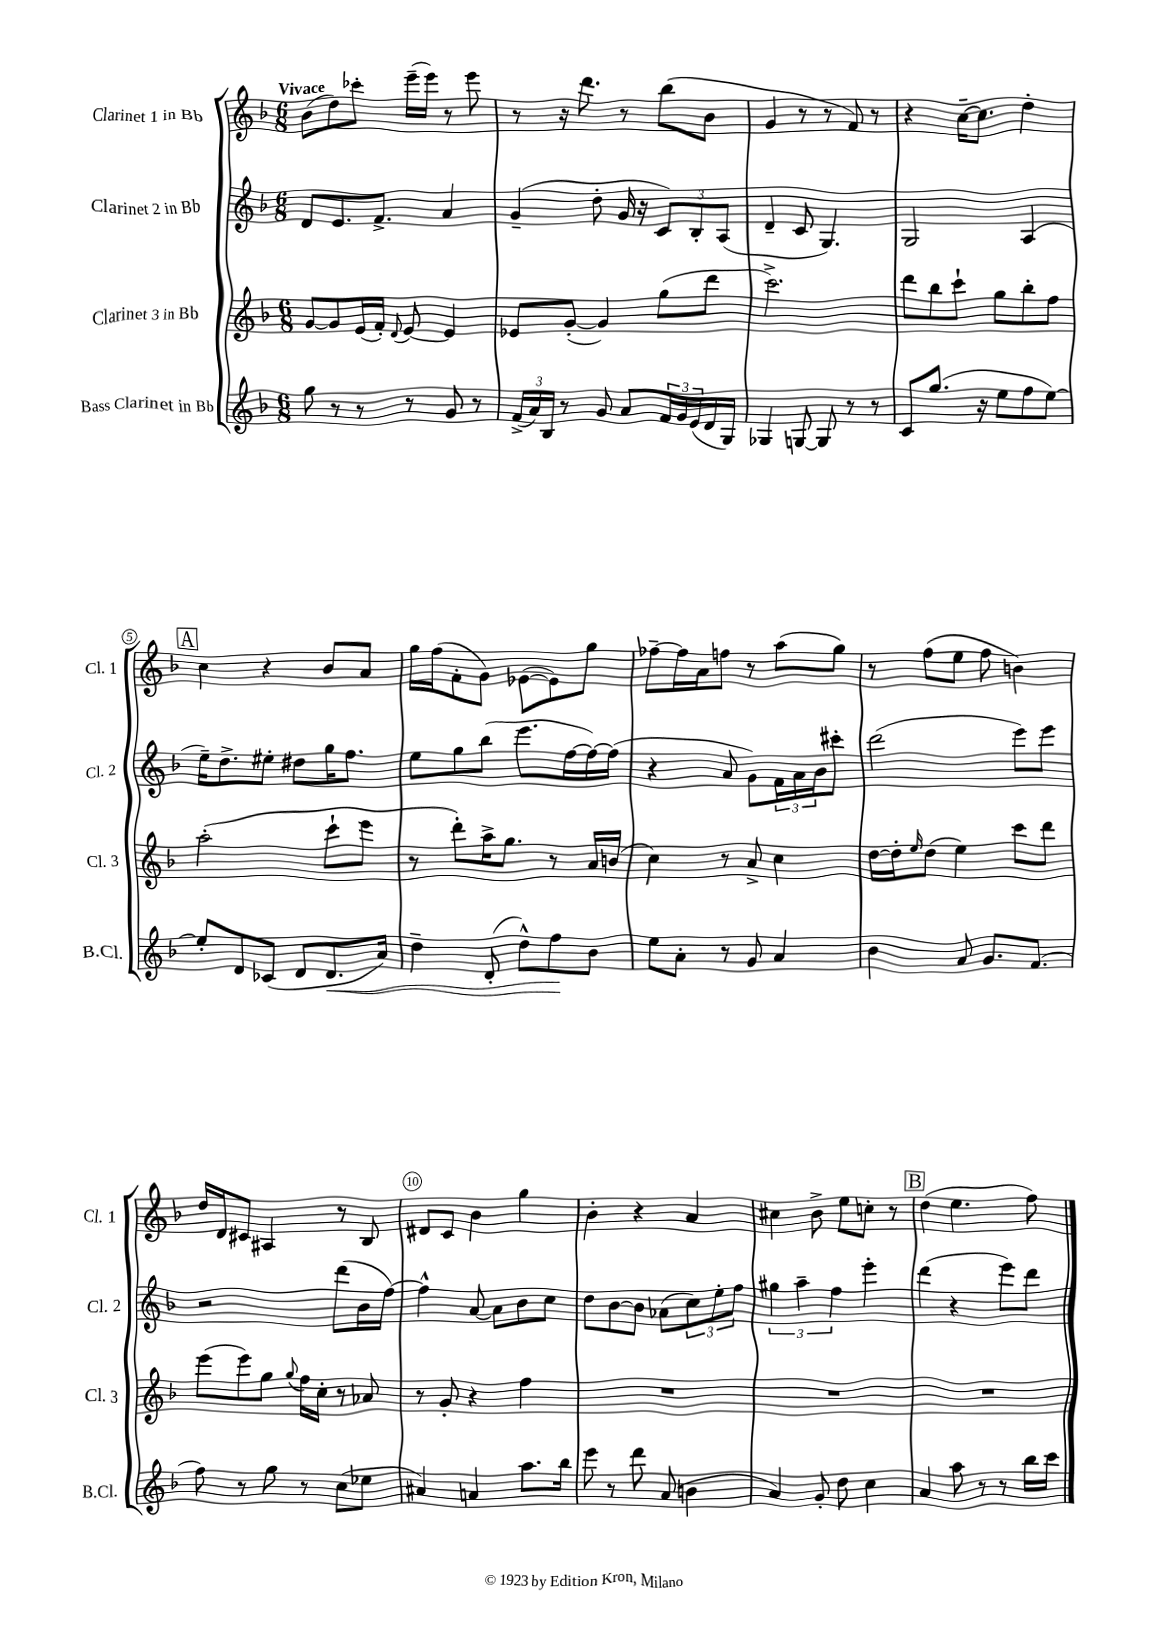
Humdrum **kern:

**kern	**dynam	**kern	**kern	**kern
*part4	*part4	*part3	*part2	*part1
*staff4	*staff4	*staff3	*staff2	*staff1
*I"Bass Clarinet in Bb	*	*I"Clarinet 3 in Bb	*I"Clarinet 2 in Bb	*I"Clarinet 1 in Bb
*I'B.Cl.	*	*I'Cl. 3	*I'Cl. 2	*I'Cl. 1
*clefG2	*	*clefG2	*clefG2	*clefG2
*k[b-]	*	*k[b-]	*k[b-]	*k[b-]
*M6/8	*	*M6/8	*M6/8	*M6/8
=1	=1	=1	=1	=1
!	!	!	!	!LO:TX:a:B:t=Vivace
8gg\	.	[8g/L	8d/L	(8b-\L
8r	.	8g/]	8.e/	8dd\)
8r	.	(16e/L	.	8ccc-X'\J
.	.	16f'/JJ)	8.f^/J	.
.	.	8qqd/	.	.
8r	.	[8e/	.	(16eee~\LL
.	.	.	.	16eee\JJ)
8g/	.	4e/]	4a/	8r
8r	.	.	.	8eee\
=2	=2	=2	=2	=2
(24f^/LL	.	8e-X/L	(4g~/	8r
24a/)	.	.	.	.
24B-/JJ	.	.	.	.
8r	.	([8g'/J	.	16r
.	.	.	.	8.ddd\
8g/	.	4g/])	8dd'\	.
8a/L	.	.	16g/	8r
.	.	.	16r	.
24f/L	.	(8gg\L	12c/L)	(8bb-\L
24g/	.	.	.	.
(24e/	.	.	12B-'/	.
16d/	.	8ddd\J	.	8b-\J
.	.	.	(12A/J	.
16G/JJ)	.	.	.	.
=3	=3	=3	=3	=3
4G-X/	.	2.ccc^\)	4d~/	4g/
[8Gn/	.	.	8c/	8r
8G/]	.	.	4.G/)	8r
8r	.	.	.	8f/)
8r	.	.	.	8r
=4	=4	=4	=4	=4
8c/L	.	8ddd\L	2G/	4r
(8.gg/J	.	8bb-\	.	.
.	.	8ccc`\J	.	[16cc~\KL
16r	.	.	.	8.cc\J]
8ee\L	.	8gg\L	.	.
8ff\	.	8bb-'\	(4A/	4dd'\
[8ee\J)	.	8ff\J	.	.
!!LO:LB:g=z
!!LO:REH:place=s1:t=A
=5	=5	=5	=5	=5
8ee'/L]	.	(2aa'\	16ee~\KL)	4cc\
.	.	.	8.dd^\	.
8d/	.	.	.	.
(8c-X/J	.	.	8ee#X'\J	4r
8d/L	.	.	8dd#X\L	.
!	!LO:HP:b	!	!	!
8.d/	<	8ccc`\L	16gg\K	8b-/L
.	.	.	8.ff\J	.
.	.	8eee\J	.	8a/J
16a/Jk)	.	.	.	.
=6	=6	=6	=6	=6
4dd~\	.	8r	8ee\L	16gg\LL
.	.	.	.	(16ff\J
.	.	8ddd'\L)	8gg\	8f'\
(8d'/	.	16aa^\K	(8bb-\J	8g\J)
.	.	8.gg\J	.	.
8dd^^\L)	.	.	8.eee\L	([8e-X\L
8ff\	.	8r	.	8e-\])
.	.	.	[16ff\L	.
8b-\J	[	16a/LL	16ff\_)	8gg\J
.	.	(16bn/JJ	(16ff\JJ]	.
=7	=7	=7	=7	=7
8ee\L	.	4cc\)	4r	[8ff-X~\L
8a'\J	.	.	.	16ff-\L]
.	.	.	.	16a\J
8r	.	8r	8a/	8ffn\J
8g/	.	8a^/	8g\L)	8r
4a/	.	4cc\	24f\L	(8aa\L
.	.	.	24a\	.
.	.	.	24b-\J	.
.	.	.	8ccc#X'\J	8gg\J)
=8	=8	=8	=8	=8
4b-\	.	[16dd\LL	(2ddd\	8r
.	.	16dd'\J]	.	.
.	.	16qqee/	.	.
.	.	(8dd\J	.	(8ff\L
8a/	.	4ee\)	.	8ee\J
8.g/L	.	.	.	8ff\
.	.	8ccc\L	8eee\L)	4bn\)
(8.f/J	.	.	.	.
.	.	8ddd\J	8eee\J	.
!!LO:LB:g=z
=9	=9	=9	=9	=9
8ff\)	.	(8eee\L	2r	16dd/LL
.	.	.	.	16d/J
8r	.	8eee\)	.	8c#X/J
8gg\	.	8gg\J	.	4A#X/
.	.	8qqgg/	.	.
8r	.	16ff\LL	.	.
.	.	16cc'\JJ	.	.
(8cc\L	.	8r	(8ddd\L	8r
8ee-X\J	.	8a-X/	16b-\L	8B-/
.	.	.	[16ff\JJ)	.
=10	=10	=10	=10	=10
4a#X/)	.	8r	4ff^^\]	8d#X/L
.	.	8g'/	.	8c/J
4an/	.	4r	[8a/	4b-\
.	.	.	8a\L]	.
8.aa\L	.	4ff\	8b-\	4gg\
.	.	.	8cc\J	.
16bb-\Jk	.	.	.	.
=11	=11	=11	=11	=11
8eee\	.	2.r	8dd\L	4b-'\
8r	.	.	[8b-\	.
8ddd\	.	.	8b-\J]	4r
(8a/	.	.	(8a-X\L	.
4bn\	.	.	12cc\)	4a/
.	.	.	12ee'\	.
.	.	.	12ff\J	.
=12	=12	=12	=12	=12
4a/)	.	2.r	6gg#X\	4cc#X\
.	.	.	6aa~\	.
8g'/	.	.	.	8b-^\
.	.	.	6ff\	.
8dd\	.	.	.	8ee\L
4cc\	.	.	4eee'\	8ccn'\J
.	.	.	.	8r
!!LO:REH:place=s1:t=B
=13	=13	=13	=13	=13
4a/	.	2.r	(4ddd\	(4dd\
8aa\	.	.	4r	4.ee\
8r	.	.	.	.
8r	.	.	8eee\L)	.
16bb-\LL	.	.	8ddd\J	8ff\)
16ccc\JJ	.	.	.	.
==	==	==	==	==
*-	*-	*-	*-	*-
